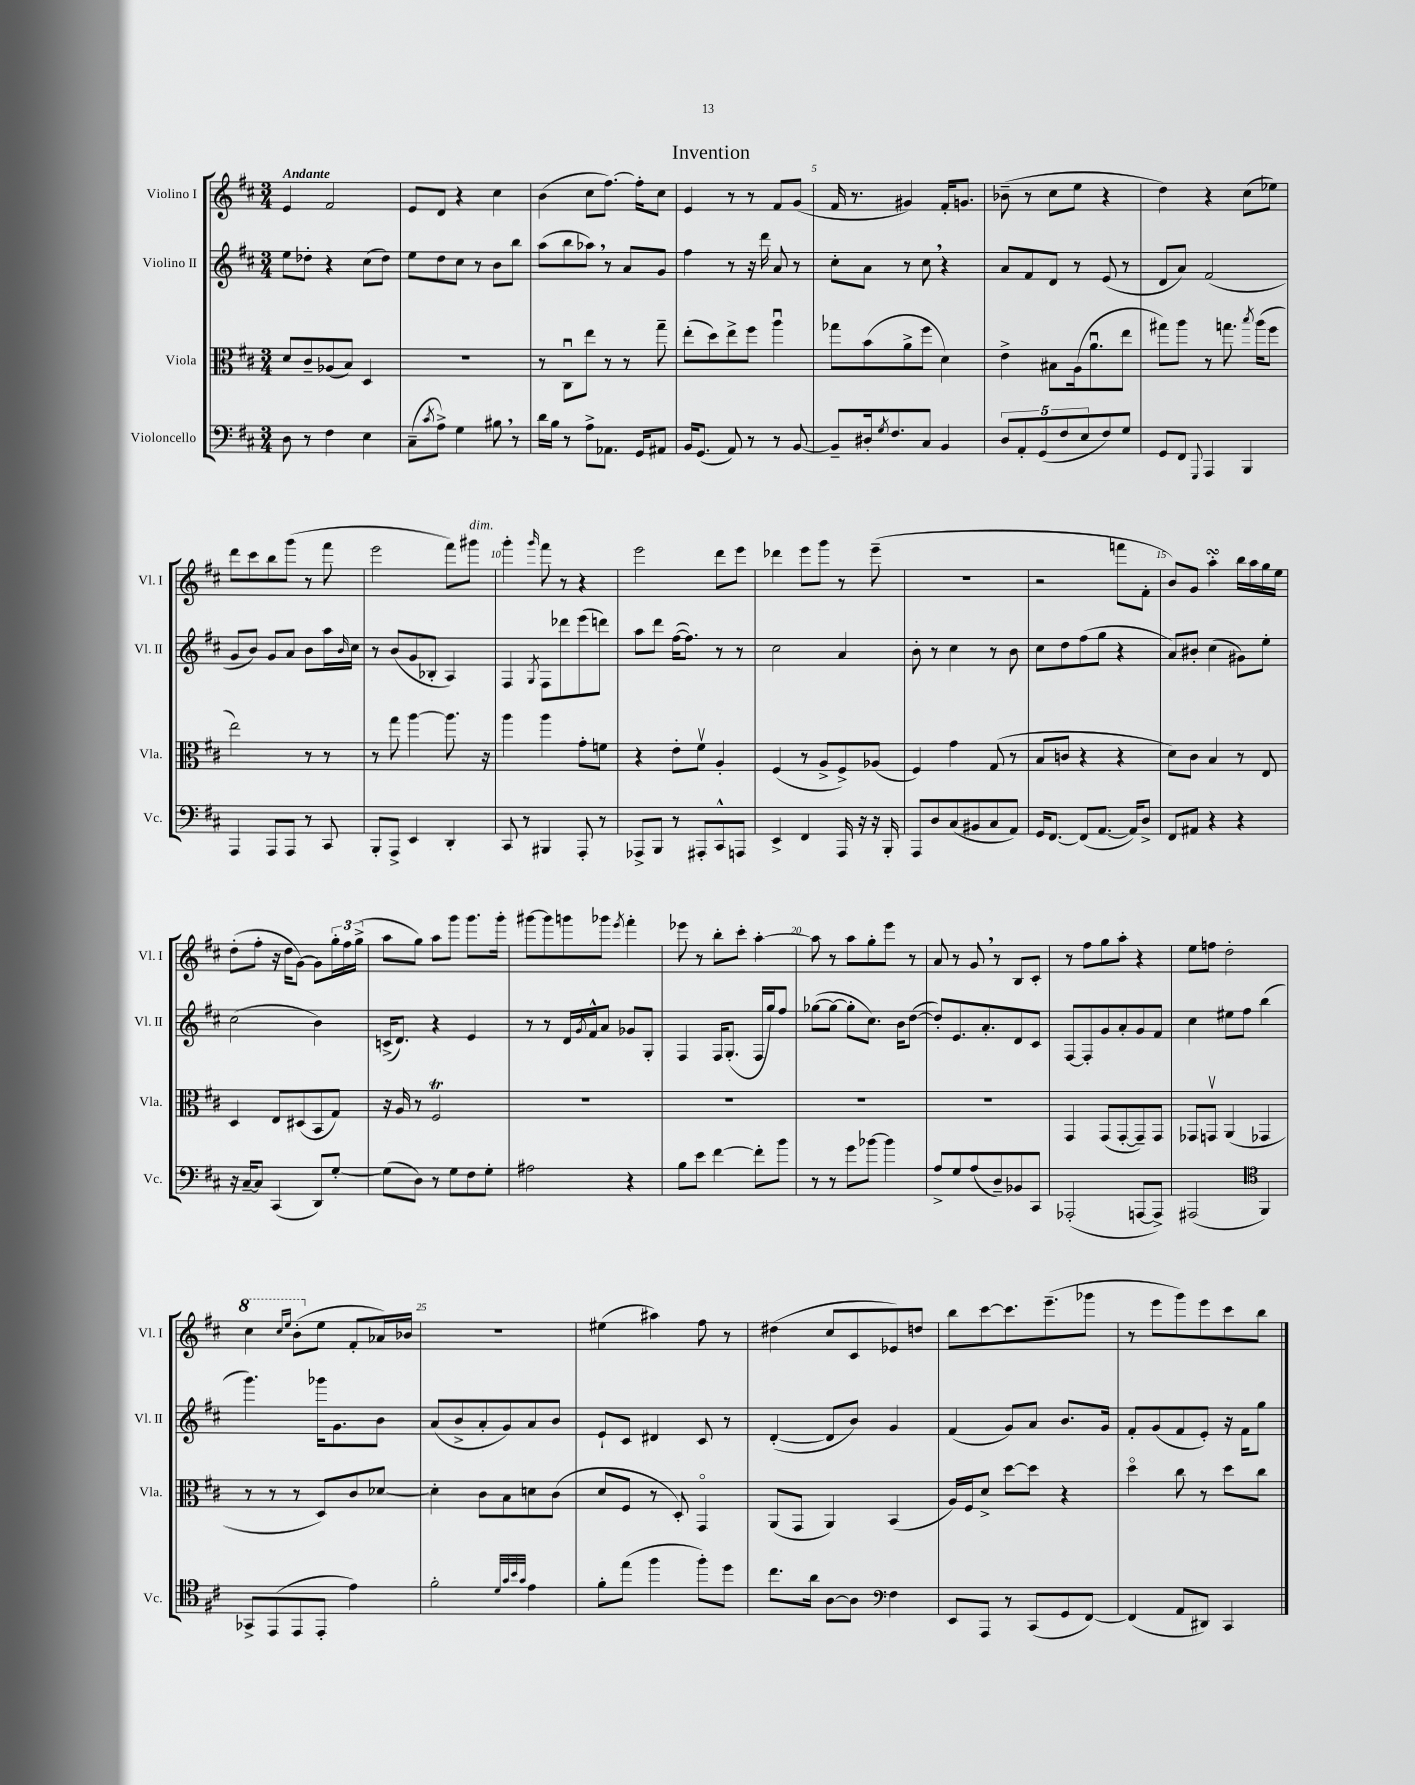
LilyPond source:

\header { title = "Invention" }
<<
\new StaffGroup <<
\new Staff = "s0" \with { instrumentName = "Violino I" shortInstrumentName = "Vl. I" } {
    \clef treble \key d \major \numericTimeSignature \time 3/4 \tempo "Andante"
    e'4 fis'2 |
    e'8 d'8 r4 cis''4 |
    b'4( cis''8 fis''8.~) fis''16-. cis''8 |
    e'4 r8 r8 fis'8 g'8( |
    fis'16 r8. gis'4) fis'16-. g'8. |
    bes'8--( r8 cis''8 e''8 r4 |
    d''4) r4 cis''8( ees''8) |
    d'''8 cis'''8 b''8 g'''8( r8 fis'''8 |
    e'''2 fis'''8) gis'''8^\markup { \italic "dim." } |
    g'''4-. \grace { g'''16 } fis'''8 r8 r4 |
    e'''2 d'''8 e'''8 |
    des'''4 e'''8 g'''8 r8 e'''8--( |
    R2. |
    r2 f'''8 fis'8-. |
    b'8) g'8 a''4-.\turn b''16 a''16 g''16 e''16 |
    d''8-.( fis''8-. r16 d''16 g'8~) g'8 \tuplet 3/2 { g''16-. fis''16 g''16->( } |
    a''8 g''8) a''8 g'''8 g'''8. g'''16-. |
    gis'''8~ gis'''8 g'''8 ges'''8 \acciaccatura { e'''8 } fis'''4-. |
    ees'''8 r8 b''8-. cis'''8-. a''4~-. |
    a''8 r8 a''8 g''8-. e'''8 r8 |
    a'8 r8 g'8 \breathe r8 b8 cis'8-. |
    r8 fis''8 g''8 a''8-. r4 |
    e''8 f''8 d''2-. |
    \ottava #1 cis'''4 \grace { cis'''16 e'''16 } b''8-.( \ottava #0 e''8 fis'8-. aes'16) bes'16 |
    R2. |
    eis''4( ais''4) fis''8 r8 |
    dis''4( cis''8 cis'8 ees'8) d''8 |
    b''8 cis'''8~ cis'''8. e'''8.--( ges'''8 |
    r8 e'''8 g'''8) e'''8 cis'''8 b''8 \bar "|." |
}
\new Staff = "s1" \with { instrumentName = "Violino II" shortInstrumentName = "Vl. II" } {
    \clef treble \key d \major \numericTimeSignature \time 3/4
    e''8 des''8-. r4 cis''8( des''8) |
    e''8 d''8 cis''8 r8 b'8 b''8 |
    a''8( b''8 aes''8) \breathe r8 a'8 g'8 |
    fis''4 r8 r16 d'''16 a'8 r8 |
    cis''8-. a'8 r8 cis''8 \breathe r4 |
    a'8 fis'8 d'8 r8 e'8( r8 |
    d'8 a'8) fis'2( |
    g'8 b'8) g'8 a'8 b'8 a''16 \grace { b'16 } cis''16 |
    r8 b'8( g'8 bes8-. a4) |
    fis4 \acciaccatura { g8 } fis8 des'''8 e'''8( d'''8) |
    a''8 d'''8 fis''16~( fis''8.) r8 r8 |
    cis''2 a'4 |
    b'8-. r8 cis''4 r8 b'8 |
    cis''8 d''8 fis''8( g''8 r4 |
    a'8) bis'8-. cis''4( gis'8) e''8-. |
    cis''2( b'4) |
    c'16->( d'8.) r4 e'4 |
    r8 r8 d'16 \acciaccatura { g'8 } fis'16-^ a'8 ges'8 g8-. |
    fis4 fis16 g8.-.( fis16 g''16) fis''8 |
    ges''8~( ges''8~ ges''8-. cis''8.) b'16 d''8~( |
    d''8-.) e'8. a'8.-. d'8 cis'8 |
    fis8~ fis8-. g'8 a'8-. g'8 fis'8 |
    cis''4 eis''8 fis''8 b''4( |
    g'''4.) ges'''16 g'8. b'8 |
    a'8( b'8-> a'8-. g'8) a'8 b'8 |
    e'8-! cis'8 dis'4 cis'8 r8 |
    d'4~-.( d'8 b'8) g'4 |
    fis'4( g'8) a'8 b'8. g'16 |
    fis'8-. g'8( fis'8 e'8-.) r16 fis'16 g''8 \bar "|." |
}
\new Staff = "s2" \with { instrumentName = "Viola" shortInstrumentName = "Vla." } {
    \clef alto \key d \major \numericTimeSignature \time 3/4
    d'8 cis'8-- aes8( b8) d4 |
    R2. |
    r8 cis8\downbow e''8 r8 r8 g''8-- |
    e''8-.( d''8) e''8-> fis''8 a''4\downbow |
    ges''8 b'8( a'8-> fis''8 d'4) |
    e'4-> bis8 a16( a'8.\downbow e''8 |
    gis''8) a''8 r8 g''8. \acciaccatura { b''8 } a''16( fis''8 |
    e''2) r8 r8 |
    r8 g''8 a''4~ a''8. r16 |
    a''4 a''4 g'8-. f'8 |
    r4 e'8-. fis'8\upbow a4-. |
    fis4( r8 a8-> fis8->) aes8( |
    fis4) g'4 g8( r8 |
    b8 c'8 r4 r4 |
    d'8) cis'8 b4 r8 e8 |
    d4 e8 dis8( b,8 g8) |
    r16 a16 r8 fis2\trill |
    R2. |
    R2. |
    R2. |
    R2. |
    g,4 g,8( g,8~-. g,8--) g,8 |
    ges,8 g,8\upbow a,4( ges,4 |
    r8 r8 r8 d8) cis'8 des'8~ |
    des'4-. cis'8 b8 d'8 cis'8( |
    d'8 fis8 r8 d8-.) g,4\flageolet |
    a,8( g,8 a,4) b,4( |
    a16) fis16 d'8-> d''8~ d''8 r4 |
    d''4\flageolet cis''8 r8 d''8 cis''8 \bar "|." |
}
\new Staff = "s3" \with { instrumentName = "Violoncello" shortInstrumentName = "Vc." } {
    \clef bass \key d \major \numericTimeSignature \time 3/4
    d8 r8 fis4 e4 |
    cis8--( \acciaccatura { cis'8 } a8->) g4 bis8 \breathe r8 |
    d'16 b16 r8 a8-> aes,8. g,16 ais,8 |
    b,16 g,8.( a,8) r8 r8 b,8~ |
    b,8-- dis16-. \acciaccatura { g8 } fis8. cis8 b,4 |
    \tuplet 5/4 { d8 a,8-. g,8( fis8 e8 } fis8) g8 |
    g,8 fis,8 \appoggiatura { g,,8 } a,,4 b,,4 |
    a,,4 a,,8 a,,8 r8 cis,8 |
    b,,8-. a,,8-> e,4 d,4-. |
    cis,8 r8 bis,,4 a,,8-. r8 |
    aes,,8-> b,,8 r8 ais,,8-. cis,8-^ a,,8 |
    e,4-> fis,4 a,,16 r16 r16 b,,16-. |
    a,,8 d8 cis8( bis,8 cis8 a,8) |
    g,16 fis,8.~ fis,8( a,8.~ a,16) d8-> |
    fis,8 ais,8 r4 r4 |
    r16 cis16~-- cis8 cis,4( d,8) g8~-. |
    g8( d8) r8 g8 fis8 g8-. |
    ais2 r4 |
    b8 e'8 fis'4~ fis'8-. b'8 |
    r8 r8 g'8 bes'8~ bes'4 |
    a8-> g8 a8( d8--) bes,8 cis,8 |
    aes,,2-.( a,,8~ a,,8->) |
    ais,,2( \clef tenor fis,4) |
    ges,8-> e,8( e,8 e,8-. e'4) |
    fis'2-. \grace { d'32 g'32 b'32 g'32 } e'4 |
    fis'8-. e''8( fis''4 fis''8-.) d''8 |
    cis''8. a'16 a8~ a8 \clef bass fis4 |
    e,8 a,,8 r8 cis,8( g,8 fis,8~) |
    fis,4( a,8 dis,8) cis,4 \bar "|." |
}
>>
>>
\layout { \context { \Score \override BarNumber.break-visibility = ##(#f #t #t) barNumberVisibility = #(every-nth-bar-number-visible 5) } }
